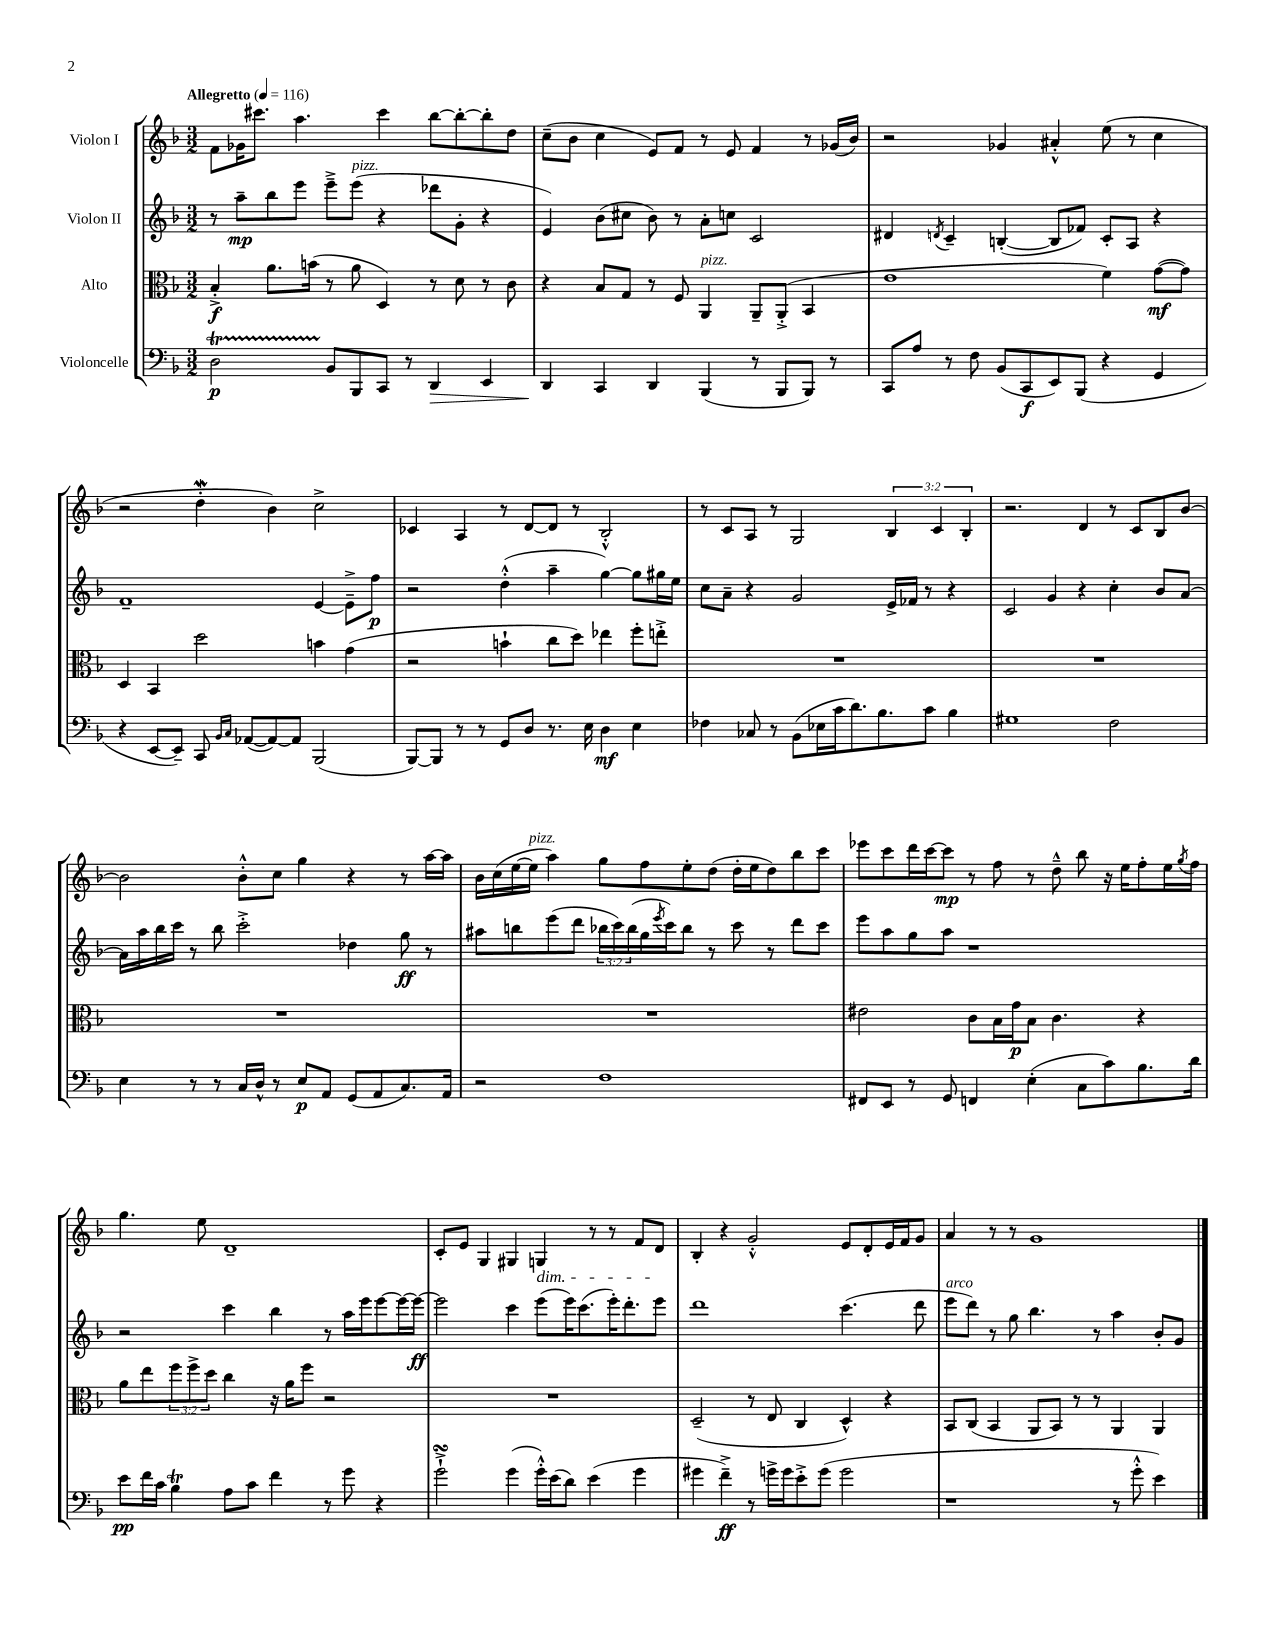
<<
\new StaffGroup <<
\new Staff = "s0" \with { instrumentName = "Violon I" } {
    \clef treble \key f \major \numericTimeSignature \time 3/2 \override Staff.TupletNumber.text = #tuplet-number::calc-fraction-text \tempo "Allegretto" 4 = 116
    f'8 ges'16 cis'''8. a''4. cis'''4 bes''8~ bes''8~-. bes''8-. d''8 |
    c''8--( bes'8 c''4 e'8) f'8 r8 e'8 f'4 r8 ges'16( bes'16) |
    r2 ges'4 ais'4-.-^ e''8( r8 c''4 |
    r2 d''4-.\mordent bes'4) c''2-> |
    ces'4 a4 r8 d'8~ d'8 r8 bes2-.-^ |
    r8 c'8 a8 r8 g2 \tuplet 3/2 { bes4 c'4 bes4-. } |
    r2. d'4 r8 c'8 bes8 bes'8~ |
    bes'2 bes'8-.-^ c''8 g''4 r4 r8 a''16~ a''16 |
    bes'16 c''16( e''16~ e''16^\markup { \italic "pizz." } a''4) g''8 f''8 e''8-. d''8( d''16-. e''16 d''8) bes''8 c'''8 |
    ees'''8 c'''8 d'''16 c'''16~ c'''8\mp r8 f''8 r8 d''8---^ bes''8 r16 e''16 f''8-. e''16 \acciaccatura { g''8 } f''16 |
    g''4. e''8 d'1-- |
    c'8-. e'8 g4 gis4 g4\dim r8 r8 f'8 d'8\! |
    bes4-. r4 g'2-.-^ e'8 d'8-. e'16 f'16 g'8 |
    a'4 r8 r8 g'1 \bar "|." |
}
\new Staff = "s1" \with { instrumentName = "Violon II" } {
    \clef treble \key f \major \numericTimeSignature \time 3/2 \override Staff.TupletNumber.text = #tuplet-number::calc-fraction-text
    r8 a''8--\mp bes''8 e'''8 e'''8---> e'''8^\markup { \italic "pizz." }( r4 des'''8 g'8-. r4 |
    e'4) bes'8( cis''8 bes'8) r8 a'8-. c''8 c'2 |
    dis'4 \acciaccatura { d'8 } c'4-- b4~-.( b8 fes'8) c'8-. a8 r4 |
    f'1-- e'4~ e'8---> f''8\p |
    r2 d''4-.-^( a''4-- g''4~) g''8 gis''16 e''16 |
    c''8 a'8-- r4 g'2 e'16-> fes'16 r8 r4 |
    c'2 g'4 r4 c''4-. bes'8 a'8~ |
    a'16 a''16 bes''16 c'''16 r8 bes''8 c'''2-.-> des''4 g''8\ff r8 |
    ais''8 b''8 e'''8( d'''8 \tuplet 3/2 { bes''16 c'''16) bes''16( } g''16 \acciaccatura { e'''8 } c'''16) bes''8 r8 c'''8 r8 d'''8 c'''8 |
    e'''8 a''8 g''8 a''8 r1 |
    r2 c'''4 bes''4 r8 a''16 e'''16 e'''8~ e'''16~ e'''16~\ff |
    e'''2 c'''4 e'''8( e'''16) c'''8.( e'''16-.) d'''8.-. e'''8 |
    d'''1 c'''4.( d'''8 |
    e'''8^\markup { \italic "arco" } d'''8) r8 g''8 bes''4. r8 a''4 bes'8-. g'8 \bar "|." |
}
\new Staff = "s2" \with { instrumentName = "Alto" } {
    \clef alto \key f \major \numericTimeSignature \time 3/2 \override Staff.TupletNumber.text = #tuplet-number::calc-fraction-text
    bes4-.->\f a'8. b'16( r8 a'8 d4) r8 d'8 r8 c'8 |
    r4 bes8 g8 r8 f8 a,4^\markup { \italic "pizz." } a,8-- a,8-.->( bes,4 |
    e'1 f'4) g'8~\mf( g'8) |
    d4 bes,4 d''2 b'4 g'4( |
    r2 b'4-! c''8 d''8) ees''4 f''8-. e''8-.-> |
    R1. |
    R1. |
    R1. |
    R1. |
    eis'2 c'8 bes16 g'16\p bes8 c'4. r4 |
    a'8 e''8 \tuplet 3/2 { f''8 f''8-> d''8 } c''4 r16 a'16 f''8 r2 |
    R1. |
    d2--( r8 e8 c4 d4-^) r4 |
    bes,8 c8( bes,4 a,8 bes,8) r8 r8 a,4 a,4 \bar "|." |
}
\new Staff = "s3" \with { instrumentName = "Violoncelle" } {
    \clef bass \key f \major \numericTimeSignature \time 3/2
    d2\startTrillSpan\p bes,8\stopTrillSpan bes,,8 c,8 r8 d,4\> e,4 |
    d,4\! c,4 d,4 bes,,4( r8 bes,,8 bes,,8) r8 |
    c,8 a8 r8 f8 bes,8( c,8\f e,8) bes,,8( r4 g,4 |
    r4 e,8~ e,8--) c,8 \grace { bes,16 c16 } aes,8~( aes,8~) aes,8 bes,,2( |
    bes,,8~) bes,,8 r8 r8 g,8 d8 r8. e16 d4\mf e4 |
    fes4 ces8 r8 bes,8( ees16 c'16 d'8.) bes8. c'8 bes4 |
    gis1 f2 |
    e4 r8 r8 c16 d16-^ r8 e8\p a,8 g,8( a,8 c8.) a,16 |
    r2 f1 |
    fis,8 e,8 r8 g,8 f,4 e4-.( c8 c'8) bes8. d'16 |
    e'8\pp f'16 c'16 bes4\trill a8 c'8 f'4 r8 g'8 r4 |
    g'2-!->\turn g'4( g'16-.-^) e'16( d'8) e'4( g'4 |
    gis'4 f'4--->\ff) r8 g'16-> g'16 e'8-.-> g'8( g'2 |
    r1 r8 g'8-.-^ e'4) \bar "|." |
}
>>
>>
\layout { \context { \Score \remove "Bar_number_engraver" } }
